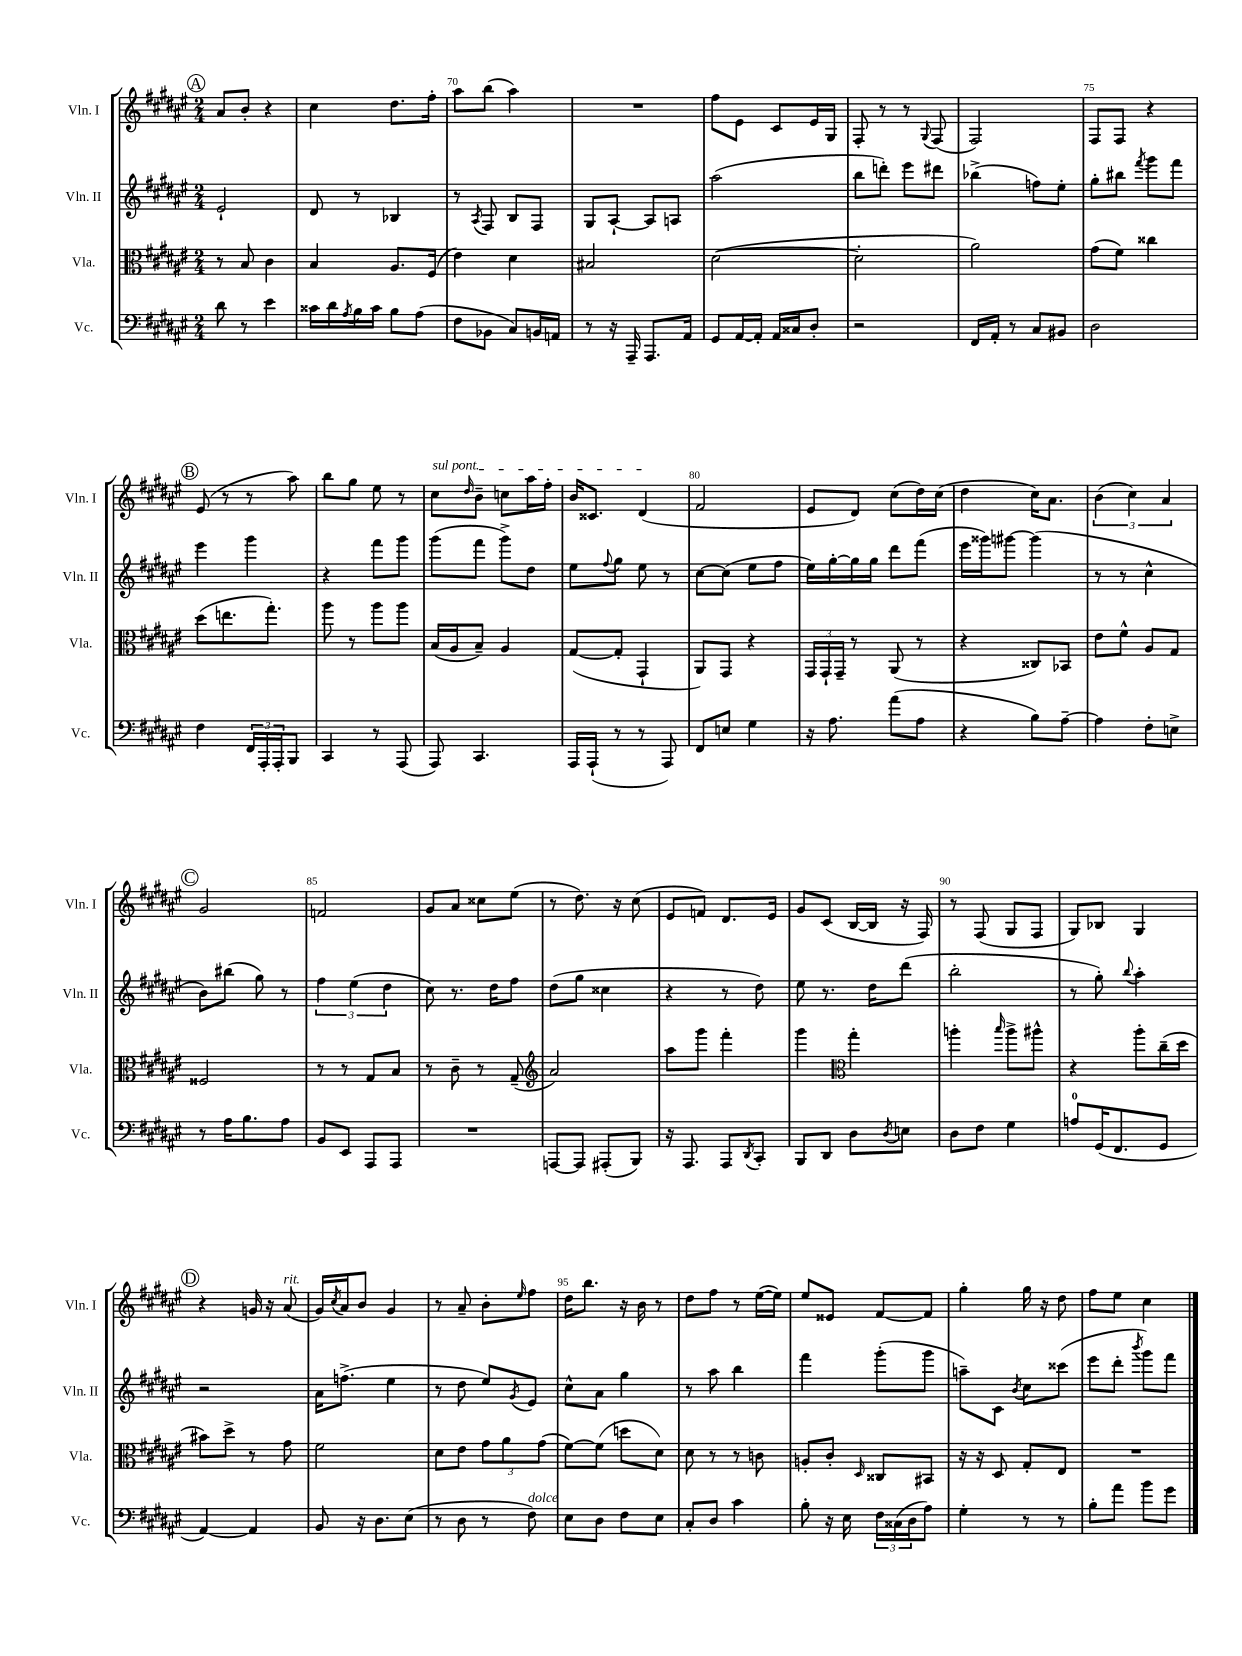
<<
\new StaffGroup <<
\new Staff = "s0" \with { instrumentName = "Vln. I" shortInstrumentName = "Vln. I" } {
    \clef treble \key fis \major \numericTimeSignature \time 2/4
    \mark \markup { \circle "A" } ais'8 b'8-. r4 |
    cis''4 dis''8. fis''16-. |
    ais''8 b''8( ais''4) |
    R2 |
    fis''8 eis'8 cis'8 eis'16 gis16 |
    fis8-. r8 r8 \appoggiatura { gis8 } fis8( |
    fis2) |
    fis8 fis8 r4 |
    \mark \markup { \circle "B" } eis'8( r8 r8 ais''8) |
    b''8 gis''8 eis''8 r8 |
    \once \override TextSpanner.bound-details.left.text = \markup { \italic "sul pont." } cis''8\startTextSpan \grace { dis''16 } b'8-- c''8 ais''16 fis''16-. |
    b'16 cisis'8. dis'4\stopTextSpan( |
    fis'2 |
    eis'8 dis'8) cis''8( dis''16) cis''16( |
    dis''4 cis''16) ais'8. |
    \tuplet 3/2 { b'4( cis''4) ais'4 } |
    \mark \markup { \circle "C" } gis'2 |
    f'2 |
    gis'8 ais'8 cisis''8 eis''8( |
    r8 dis''8.) r16 cis''8( |
    eis'8 f'8) dis'8. eis'16 |
    gis'8 cis'8( b16~ b16 r16 fis16) |
    r8 fis8( gis8 fis8 |
    gis8) bes8 gis4 |
    \mark \markup { \circle "D" } r4 g'16 r16 ais'8^\markup { \italic "rit." }( |
    gis'16) \acciaccatura { cis''8 } ais'16 b'8 gis'4 |
    r8 ais'8-- b'8-. \grace { eis''16 } fis''8 |
    dis''16 b''8. r16 b'16 r8 |
    dis''8 fis''8 r8 eis''16~( eis''16) |
    eis''8 eisis'8 fis'8~ fis'8 |
    gis''4-. gis''16 r16 dis''8 |
    fis''8 eis''8 cis''4 \bar "|." |
}
\new Staff = "s1" \with { instrumentName = "Vln. II" shortInstrumentName = "Vln. II" } {
    \clef treble \key fis \major \numericTimeSignature \time 2/4
    \mark \markup { \circle "A" } eis'2-! |
    dis'8 r8 bes4 |
    r8 \acciaccatura { ais8 } fis8 b8 fis8 |
    gis8 ais8~-! ais8 a8 |
    ais''2( |
    b''8 d'''8-.) eis'''8 dis'''8 |
    bes''4->( f''8) eis''8-. |
    gis''8-. bis''8 \acciaccatura { fis'''8 } gis'''8 fis'''8 |
    \mark \markup { \circle "B" } eis'''4 gis'''4 |
    r4 fis'''8 gis'''8 |
    gis'''8( fis'''8 gis'''8->) dis''8 |
    eis''8 \appoggiatura { fis''8 } gis''8 eis''8 r8 |
    cis''8~ cis''8( eis''8 fis''8 |
    eis''16) gis''16~-. gis''16 gis''16 dis'''8 fis'''8( |
    eis'''16 gisis'''16) gis'''8~ gis'''4( |
    r8 r8 cis''4-^ |
    \mark \markup { \circle "C" } b'8) bis''8( gis''8) r8 |
    \tuplet 3/2 { fis''4 eis''4( dis''4 } |
    cis''8) r8. dis''16 fis''8 |
    dis''8( gis''8 cisis''4 |
    r4 r8 dis''8) |
    eis''8 r8. dis''16 dis'''8( |
    b''2-. |
    r8 gis''8-.) \appoggiatura { b''8 } ais''4-. |
    \mark \markup { \circle "D" } r2 |
    ais'16 f''8.->( eis''4 |
    r8 dis''8 eis''8) \acciaccatura { gis'8 } eis'8 |
    cis''8-^ ais'8 gis''4 |
    r8 ais''8 b''4 |
    fis'''4 gis'''8-.( gis'''8 |
    a''8--) cis'8 \acciaccatura { b'8 } cis''8 cisis'''8( |
    eis'''8 dis'''8-. \acciaccatura { b'''8 } gis'''8) fis'''8 \bar "|." |
}
\new Staff = "s2" \with { instrumentName = "Vla." shortInstrumentName = "Vla." } {
    \clef alto \key fis \major \numericTimeSignature \time 2/4
    \mark \markup { \circle "A" } r8 b8 cis'4 |
    b4 ais8. fis16( |
    eis'4) dis'4 |
    bis2 |
    dis'2~( |
    dis'2-. |
    ais'2) |
    gis'8( fis'8) cisis''4 |
    \mark \markup { \circle "B" } dis''8( e''8. gis''8.-.) |
    ais''8 r8 ais''8 ais''8 |
    b16( ais16 b8--) ais4 |
    gis8~( gis8-. gis,4-! |
    ais,8) gis,8 r4 |
    \tuplet 3/2 { gis,16 gis,16-! gis,16-- } r8 ais,8( r8 |
    r4 cisis8) bes,8 |
    eis'8 fis'8-^ ais8 gis8 |
    \mark \markup { \circle "C" } fisis2 |
    r8 r8 gis8 b8 |
    r8 cis'8-- r8 gis8--( |
    \clef treble ais'2) |
    ais''8 gis'''8 fis'''4-. |
    gis'''4 \clef alto gis''4-. |
    a''4-. \grace { b''16 } a''8-> ais''8-^ |
    r4 ais''8-. cis''16--( dis''16 |
    \mark \markup { \circle "D" } bis'8) dis''8-> r8 gis'8 |
    fis'2 |
    dis'8 eis'8 \tuplet 3/2 { gis'8 ais'8 gis'8( } |
    fis'8~) fis'8( d''8 dis'8) |
    dis'8 r8 r8 c'8 |
    a8-. cis'8-. \grace { dis16 } cisis8 bis,8 |
    r16 r16 dis8 gis8-. eis8 |
    R2 \bar "|." |
}
\new Staff = "s3" \with { instrumentName = "Vc." shortInstrumentName = "Vc." } {
    \clef bass \key fis \major \numericTimeSignature \time 2/4
    \mark \markup { \circle "A" } dis'8 r8 eis'4 |
    cisis'16 dis'16 \acciaccatura { ais8 } b16 cisis'16 b8 ais8( |
    fis8 bes,8 cis8) b,16 a,16 |
    r8 r16 ais,,16-- ais,,8. ais,16 |
    gis,8 ais,16~ ais,16-. ais,16 cisis16 dis8-. |
    r2 |
    fis,16 ais,16-. r8 cis8 bis,8 |
    dis2 |
    \mark \markup { \circle "B" } fis4 \tuplet 3/2 { fis,16 ais,,16-. ais,,16-. } b,,8 |
    cis,4 r8 ais,,8( |
    ais,,8) cis,4. |
    ais,,16 ais,,16-!( r8 r8 ais,,8) |
    fis,8 e8 gis4 |
    r16 ais8. ais'8( ais8 |
    r4 b8) ais8~-- |
    ais4 fis8-. e8-> |
    \mark \markup { \circle "C" } r8 ais16 b8. ais8 |
    b,8 eis,8 ais,,8 ais,,8 |
    R2 |
    a,,8~ a,,8 ais,,8-.( b,,8) |
    r16 ais,,8. ais,,8 \acciaccatura { dis,8 } cis,8-. |
    b,,8 dis,8 dis8 \acciaccatura { dis8 } e8 |
    dis8 fis8 gis4 |
    a8-0 gis,16( fis,8. gis,8 |
    \mark \markup { \circle "D" } ais,4~) ais,4 |
    b,8 r16 dis8. eis8( |
    r8 dis8 r8 fis8^\markup { \italic "dolce" }) |
    eis8 dis8 fis8 eis8 |
    cis8-. dis8 cis'4 |
    b8-. r16 eis16 \tuplet 3/2 { fis16 cisis16( dis16 } ais8) |
    gis4-. r8 r8 |
    b8-. ais'8 b'8 gis'8 \bar "|." |
}
>>
>>
\layout { \context { \Score currentBarNumber = #68 \override BarNumber.break-visibility = ##(#f #t #t) barNumberVisibility = #(every-nth-bar-number-visible 5) } }
